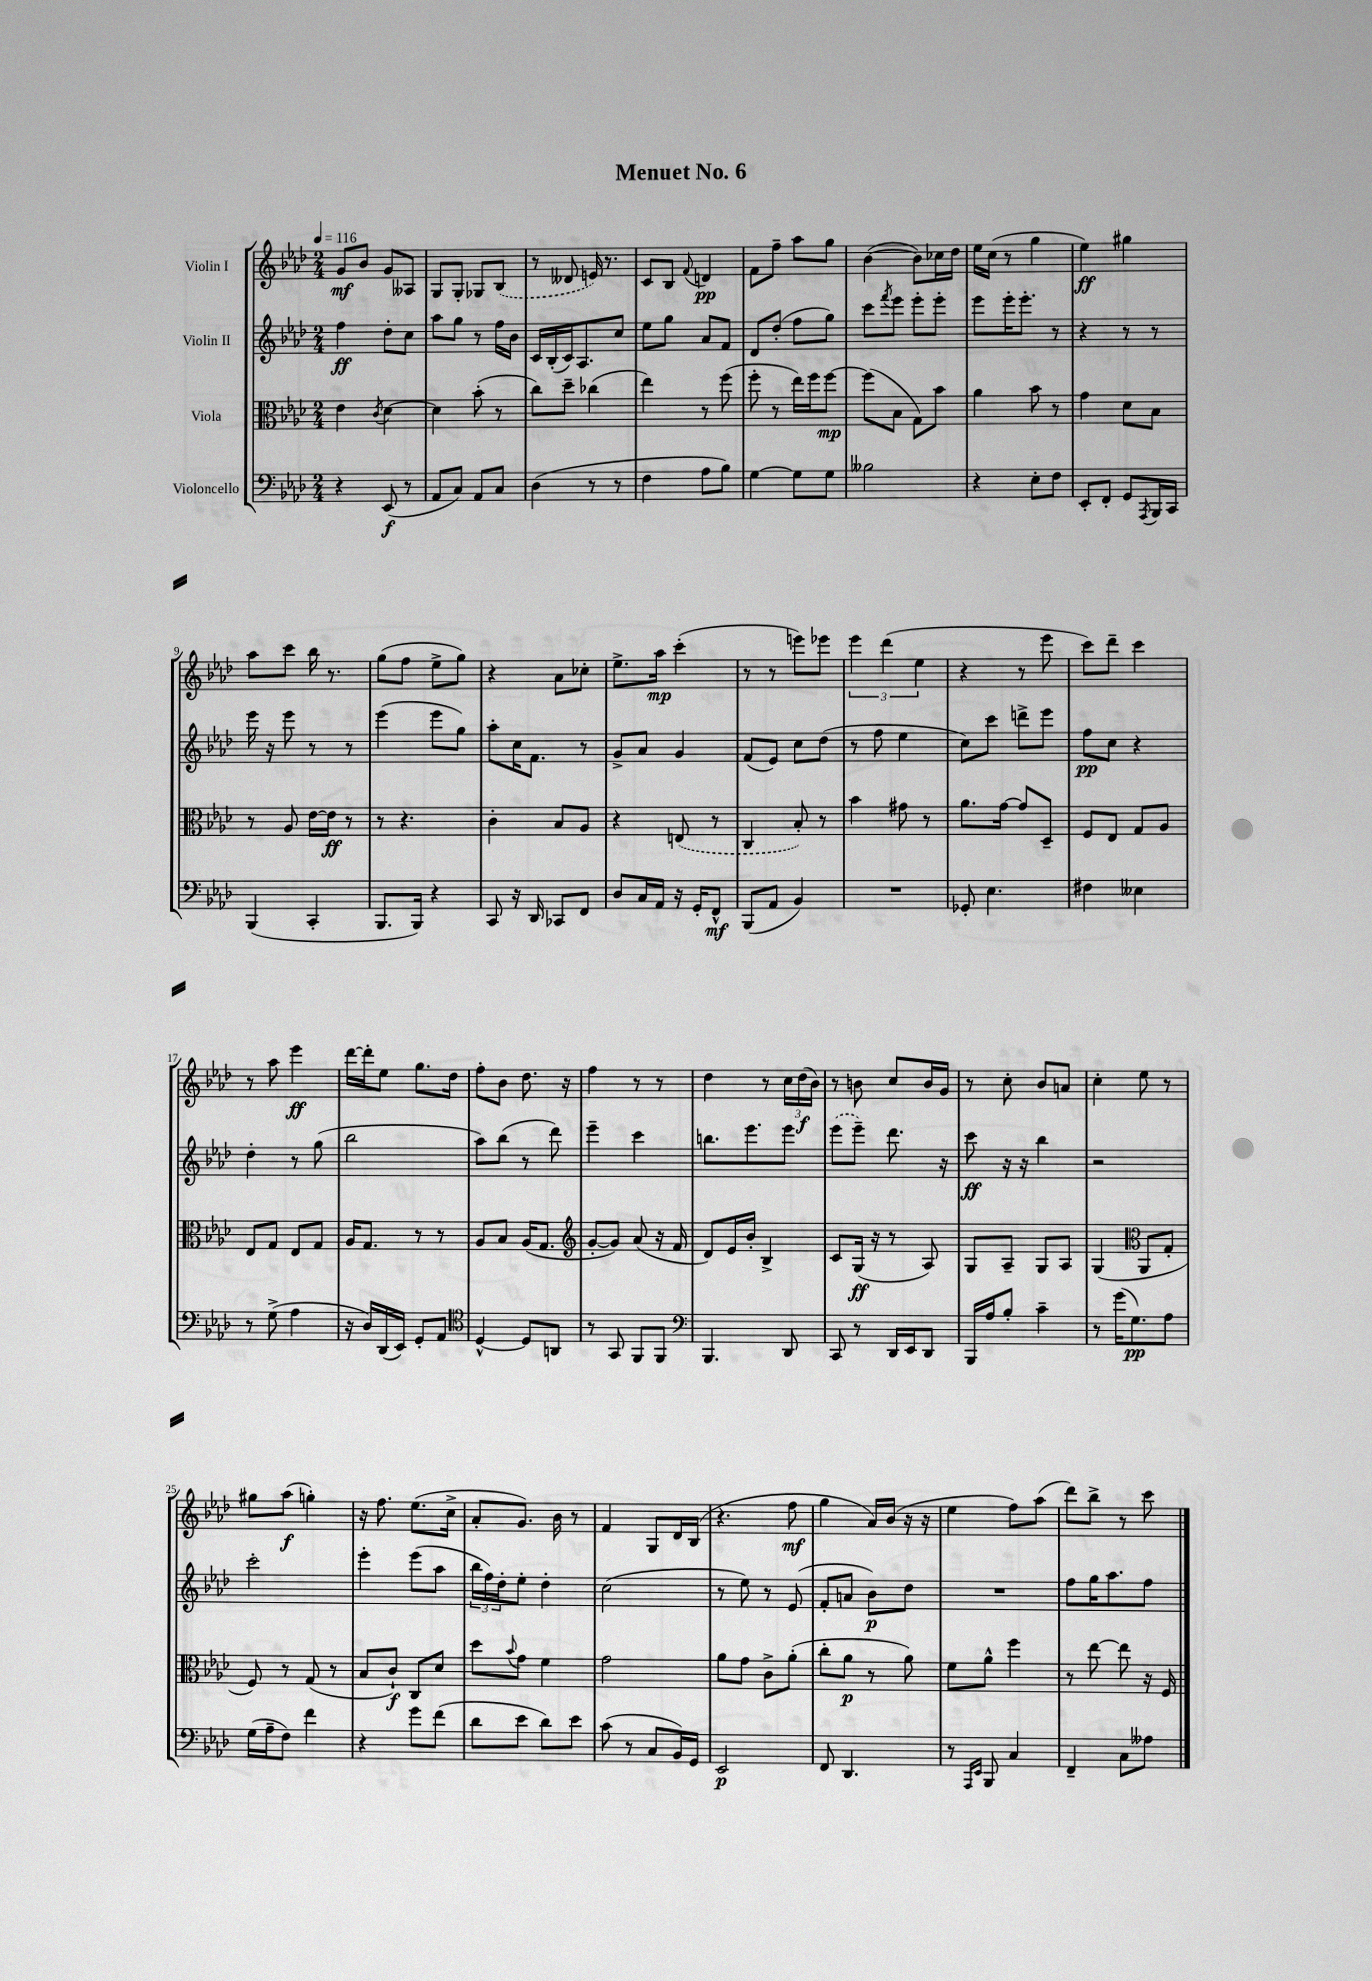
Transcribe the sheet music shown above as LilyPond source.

\header { title = "Menuet No. 6" }
<<
\new StaffGroup <<
\new Staff = "s0" \with { instrumentName = "Violin I" } {
    \clef treble \key aes \major \numericTimeSignature \time 2/4 \tempo 4 = 116
    g'8\mf bes'8 g'8 aeses8 |
    g8 g8-. ges8 \once \slurDashed bes8( |
    r8 deses'8 e'16) r8. |
    c'8 bes8 \appoggiatura { f'8 } d'4\pp |
    f'8 f''8-- aes''8 g''8 |
    bes'4~( bes'8) ces''16 des''16 |
    ees''16 c''16( r8 g''4 |
    ees''4\ff) gis''4 |
    aes''8 c'''8 bes''16 r8. |
    g''8( f''8 ees''8-> g''8) |
    r4 aes'8 ces''8-. |
    ees''8.-> aes''16\mp c'''4-.( |
    r8 r8 e'''8) ees'''8 |
    \tuplet 3/2 { ees'''4 des'''4( ees''4 } |
    r4 r8 ees'''8 |
    c'''8) des'''8-- c'''4 |
    r8 aes''8 ees'''4\ff |
    des'''16~ des'''16-. ees''8 g''8. des''16 |
    f''8-. bes'8 des''8. r16 |
    f''4 r8 r8 |
    des''4 r8 \tuplet 3/2 { c''16 des''16\f( bes'16) } |
    r8 b'8 c''8 b'16 g'16 |
    r8 c''8-. bes'8 a'8 |
    c''4-. ees''8 r8 |
    gis''8 aes''8\f( g''4-.) |
    r16 f''8. ees''8.( c''16-> |
    aes'8-. g'8.) bes'16 r8 |
    f'4 g8 des'16 bes16( |
    r4. f''8\mf |
    g''4 aes'16) bes'16( r16 r16 |
    ees''4 f''8) aes''8( |
    des'''8) bes''8-> r8 c'''8 \bar "|." |
}
\new Staff = "s1" \with { instrumentName = "Violin II" } {
    \clef treble \key aes \major \numericTimeSignature \time 2/4
    f''4\ff des''8-. c''8 |
    aes''8 g''8 r8 f''16 bes'16 |
    c'16 bes16-.( c'16) aes8. c''8 |
    ees''8 g''8 aes'8 f'8 |
    des'8 des''8-.( f''8 g''8) |
    c'''8 \acciaccatura { f'''8 } ees'''8 ees'''8-. ees'''8-. |
    ees'''8 ees'''16-. ees'''8.-. r8 |
    r4 r8 r8 |
    ees'''16 r16 ees'''8 r8 r8 |
    ees'''4( ees'''8 g''8) |
    aes''8-. c''16 f'8. r8 |
    g'8-> aes'8 g'4 |
    f'8( ees'8) c''8 des''8( |
    r8 f''8 ees''4 |
    c''8) c'''8 d'''8-> ees'''8 |
    f''8\pp c''8 r4 |
    des''4-. r8 g''8( |
    bes''2 |
    aes''8) bes''8( r8 des'''8) |
    ees'''4-- c'''4 |
    b''8. ees'''8. ees'''8 |
    \once \slurDashed ees'''8( ees'''8--) des'''8. r16 |
    c'''8\ff r16 r16 bes''4 |
    r2 |
    c'''2-. |
    ees'''4-. ees'''8( aes''8 |
    \tuplet 3/2 { bes''16 f''16) des''16-. } ees''8-. des''4-. |
    c''2( |
    r8 ees''8) r8 ees'8( |
    f'8-. a'8 bes'8\p) des''8 |
    R2 |
    f''8 g''16 aes''8. f''8 \bar "|." |
}
\new Staff = "s2" \with { instrumentName = "Viola" } {
    \clef alto \key aes \major \numericTimeSignature \time 2/4
    ees'4 \acciaccatura { c'8 } des'4~ |
    des'4 bes'8-.( r8 |
    c''8) des''8-- ces''4( |
    ees''4) r8 f''8( |
    f''8-. r8 ees''16) f''16 f''8~\mp |
    f''8( bes8 g8) bes'8 |
    aes'4 bes'8 r8 |
    g'4 des'8 bes8 |
    r8 aes8 ees'16~ ees'16\ff r8 |
    r8 r4. |
    c'4-. bes8 aes8 |
    r4 \once \slurDashed e8( r8 |
    c4 bes8-.) r8 |
    bes'4 gis'8 r8 |
    aes'8. g'16~ g'8 des8-- |
    f8 ees8 g8 aes8 |
    ees8 g8 ees8 g8 |
    aes16 g8. r8 r8 |
    aes8 bes8 aes16( g8. |
    \clef treble g'8~-. g'8) aes'8( r16 f'16 |
    des'8) ees'16 bes'16-. bes4-> |
    c'8 g16\ff( r16 r8 aes8) |
    g8 aes8-- g8 aes8 |
    g4( \clef alto aes,8 g8-. |
    f8) r8 g8( r8 |
    bes8 c'8-!\f) c8 des'8 |
    des''8 \appoggiatura { bes'8 } g'8 f'4 |
    g'2 |
    aes'8 g'8 c'8-> aes'8-.( |
    c''8-. aes'8\p r8 aes'8) |
    f'8 aes'8-^ f''4 |
    r8 ees''8~ ees''8 r16 f16 \bar "|." |
}
\new Staff = "s3" \with { instrumentName = "Violoncello" } {
    \clef bass \key aes \major \numericTimeSignature \time 2/4
    r4 ees,8\f( r8 |
    aes,8 c8) aes,8 c8 |
    des4( r8 r8 |
    f4 aes8 bes8) |
    g4~ g8 g8 |
    beses2 |
    r4 ees8-. f8 |
    ees,8-. f,8-. g,8 \acciaccatura { aes,,8 } bes,,16 c,16 |
    bes,,4( c,4-. |
    bes,,8. bes,,16) r4 |
    c,8 r16 des,16 ces,8 f,8 |
    des8 c16 aes,16 r16 g,16-. f,8-^\mf |
    bes,,8( aes,8 bes,4) |
    R2 |
    ges,8-. ees4. |
    fis4 eeses4 |
    r8 g8->( aes4 |
    r16 des16) des,16( ees,16) g,8-. aes,8 |
    \clef tenor des4~-^ des8 a,8 |
    r8 g,8 f,8 f,8 |
    \clef bass bes,,4. des,8 |
    c,8 r8 des,16 ees,16 des,8 |
    bes,,16 aes16 bes8-. c'4-- |
    r8 g'16( g8.\pp) aes8 |
    g16( aes16-- f8) f'4 |
    r4 g'8 f'8( |
    des'8 ees'8 des'8) ees'8 |
    c'8( r8 c8 bes,16) g,16 |
    ees,2\p |
    f,8 des,4. |
    r8 \grace { aes,,16 ees,16 } bes,,8 c4 |
    f,4-- c8 aeses8 \bar "|." |
}
>>
>>
